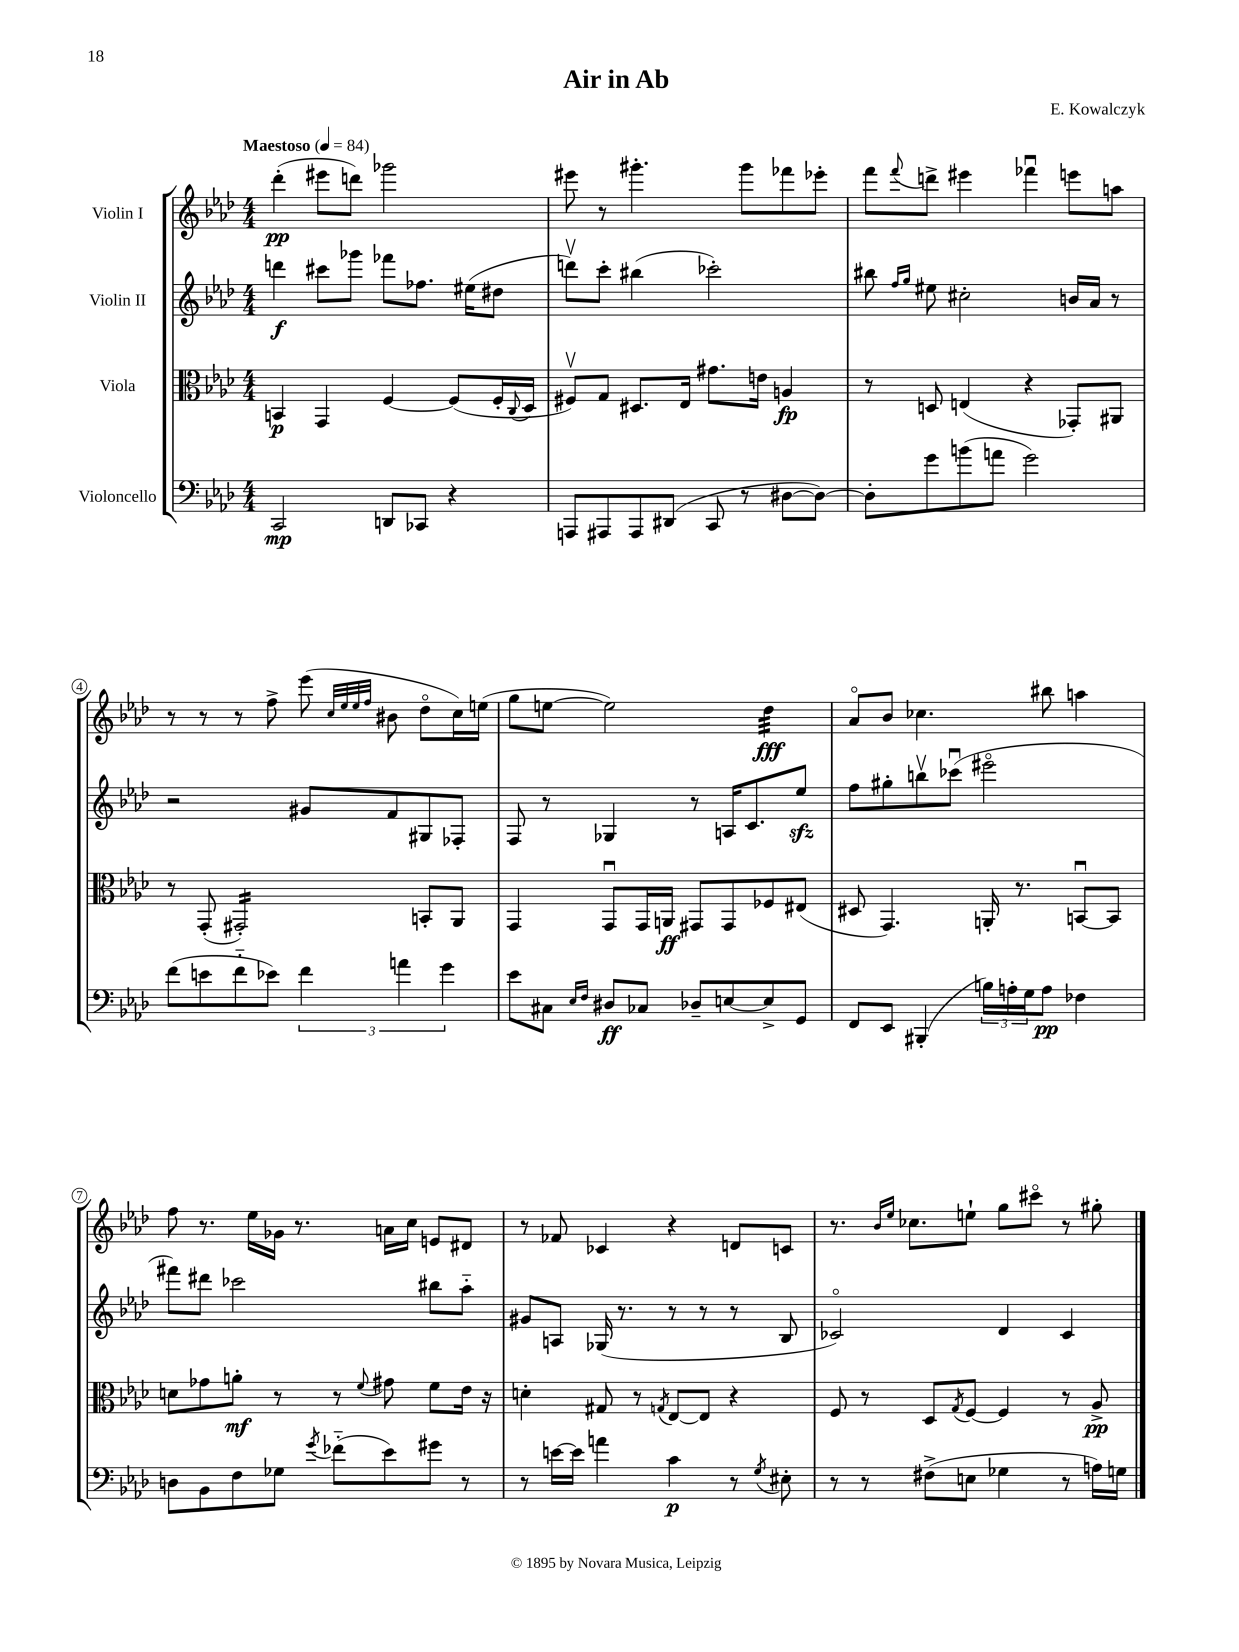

**kern	**kern	**kern	**kern
*staff4	*staff3	*staff2	*staff1
*clefF4	*clefC3	*clefG2	*clefG2
*k[b-e-a-d-]	*k[b-e-a-d-]	*k[b-e-a-d-]	*k[b-e-a-d-]
*M4/4	*M4/4	*M4/4	*M4/4
*MM84	*MM84	*MM84	*MM84
2CC	4BB	4ddd	(4ddd-'
.	4GG	8ccc#	8eee#
.	.	8ggg-	8ddd)
8DD	[4F	8fff-	2ggg-
8CC-	.	8.ff-	.
4r	(8F]	.	.
.	.	(16ee#	.
.	16F'	8dd#	.
.	8qqC	.	.
.	16D-	.	.
=	=	=	=
8AAA	8F#v)	8dddv)	8eee#
8AAA#	8G	8ccc'	8r
8AAA#	8.D#	(4bb#	4.ggg#'
(8DD#	.	.	.
.	16E-	.	.
8CC	8.g#	2ccc-')	.
8r	.	.	8ggg#
.	16e	.	.
[8D#	4A	.	8fff-
8D#_)	.	.	8eee-'
=	=	=	=
8D#']	8r	8bb#	8fff
.	.	16qqff	.
.	.	16qqgg	8qqfff
8g	8D	8ee#	8ddd^
(8b	(4E	2cc#'	4eee#
8a	.	.	.
2g)	4r	.	4fff-u
.	8GG-')	16b	8eee
.	.	16a-	.
.	8AA#	8r	8aa
=	=	=	=
(8f	8r	2r	8r
8e	(8GG'	.	8r
8f'~	2GG#')	.	8r
8e-)	.	.	8ff^
6f	.	8g#	(8eee-
.	.	.	32qqcc
.	.	.	32qqee-
.	.	.	32qqee-
.	.	.	32qqff
.	.	8f	8b#
6a	.	.	.
.	8BB'	8G#	8dd-o
6g	.	.	.
.	8AA-	8F-'	16cc)
.	.	.	(16ee
=	=	=	=
8e-	4GG	8F	8gg
8C#	.	8r	[8ee
16qqE-	.	.	.
16qqF	.	.	.
8D#	8GGu	4G-	2ee])
8C-	16GG	.	.
.	16AA	.	.
8D-~	8GG#	8r	.
[8E	8GG#	16A	.
.	.	8.c	.
8E^]	8F-	.	4dd-
8GG	(8E#	8ee-	.
=	=	=	=
8FF	8D#	8ff	8a-o
8EE-	4.GG)	8gg#'	8b-
(4BBB#'	.	8bbv	4.cc-
.	.	(8ccc-u	.
24B)	16AA'	2eee#o	.
24A'	.	.	.
.	8.r	.	.
24G	.	.	.
8A	.	.	8bb#
4F-	[8BBu	.	4aa
.	8BB]	.	.
=	=	=	=
8D	8d	8fff#)	8ff
8BB-	8g-	8ddd#	8.r
8F	8a'	2ccc-	.
.	.	.	16ee-
8G-	8r	.	16g-
.	.	.	8.r
8qg	.	.	.
(8f-'~	8r	.	.
.	8qqf	.	.
8e-)	8g#	.	16a
.	.	.	16cc
8g#	8f	8bb#	8e
8r	16e-	8aa-'~	8d#
.	16r	.	.
=	=	=	=
8r	4d'	8g#	8r
[16e	.	8A	8f-
16e]	.	.	.
4a	8G#	(16G-	4c-
.	.	8.r	.
.	8r	.	.
.	8qG	.	.
4c	[8E-	8r	4r
.	8E-]	8r	.
8r	4r	8r	8d
8qG	.	.	.
8E#'	.	8B-	8c
=	=	=	=
8r	8F	2c-o)	8.r
8r	8r	.	.
.	.	.	16qqb-
.	.	.	16qqee-
.	.	.	8.cc-
(8F#^	8D-	.	.
.	8qG	.	.
8E	[8F	.	8ee`
4G-	4F]	4d-	8gg
.	.	.	8ccc#o
8r	8r	4c-	8r
16A)	8A-^	.	8gg#'
16G	.	.	.
==	==	==	==
*-	*-	*-	*-
